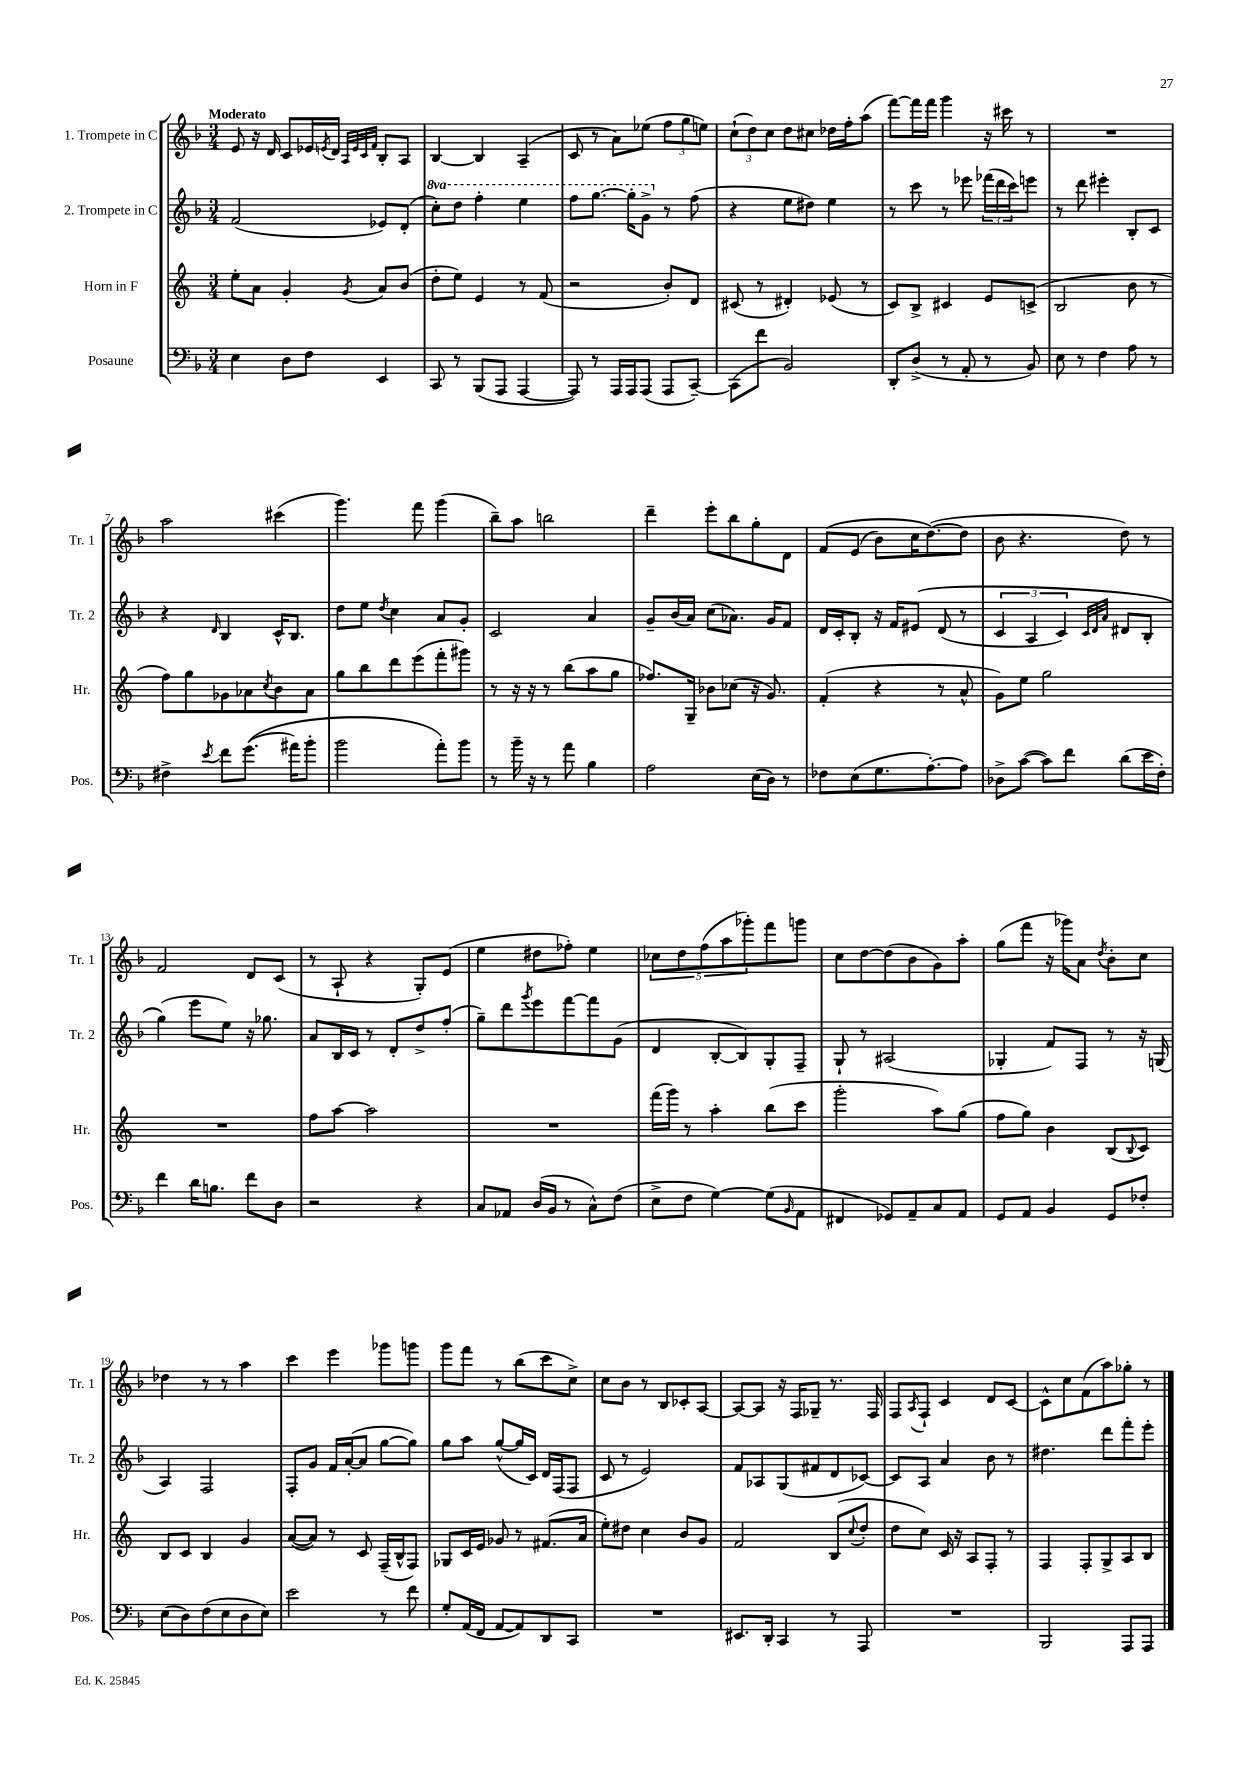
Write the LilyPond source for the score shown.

<<
\new StaffGroup <<
\new Staff = "s0" \with { instrumentName = "1. Trompete in C" shortInstrumentName = "Tr. 1" } {
    \clef treble \key f \major \numericTimeSignature \time 3/4 \tempo "Moderato"
    e'8 r16 d'16 c'8 ees'16 \acciaccatura { e'8 } d'16 \grace { a32 e'32 c'32 f'32 } bes8-. a8 |
    bes4~ bes4 a4--( |
    c'8 r8 a'8) ees''8( \tuplet 3/2 { f''8 g''8 e''8) } |
    \tuplet 3/2 { c''8-!( d''8) c''8 } d''8 cis''8 des''16 f''16-. a''8( |
    f'''8~) f'''16 f'''16 g'''4 r16 cis'''16 r8 |
    R2. |
    a''2 cis'''4( |
    g'''4.) f'''8 g'''4( |
    bes''8--) a''8 b''2 |
    d'''4-- e'''8-. bes''8 g''8-. d'8 |
    f'8\( e'8( bes'8) c''16 d''8.~(\) d''8 |
    bes'8 r4. d''8) r8 |
    f'2 d'8 c'8( |
    r8 a8-! r4 g8-.) e'8( |
    e''4 dis''8 fes''8-.) e''4 |
    \tuplet 5/4 { ces''8 d''8 f''8( a''8 ges'''8-.) } f'''8 g'''8 |
    c''8 d''8~ d''8( bes'8 g'8) a''8-. |
    g''8( f'''8 r16 ges'''16) a'8 \acciaccatura { d''8 } bes'8-. c''8 |
    des''4 r8 r8 a''4 |
    c'''4 e'''4 ges'''8 g'''8 |
    g'''8 f'''8 r8 bes''8( c'''8 c''8->) |
    c''8 bes'8 r8 bes8 ces'8-. a8~ |
    a8~ a8 r16 f16 ges8-- r8. f16 |
    f8 \acciaccatura { a8 } f8-! c'4 d'8 c'8~ |
    c'8-^ c''8 f'8( a''8) ges''8-. r8 \bar "|." |
}
\new Staff = "s1" \with { instrumentName = "2. Trompete in C" shortInstrumentName = "Tr. 2" } {
    \clef treble \key f \major \numericTimeSignature \time 3/4 \set Staff.ottavationMarkups = #ottavation-simple-ordinals
    f'2( ees'8) d'8-.( |
    \ottava #1 c'''8-.) d'''8 f'''4-. e'''4 |
    f'''8 g'''8.~ g'''16-. g''8-> \ottava #0 r8 f''8( |
    r4 e''8 dis''8) e''4 |
    r8 c'''8 r8 ees'''8 \tuplet 3/2 { fes'''16( d'''16 c'''16) } e'''8 |
    r8 d'''8 eis'''4-. bes8-. c'8 |
    r4 \grace { d'16 } bes4 c'16-^ bes8. |
    d''8 e''8 \acciaccatura { d''8 } c''4 a'8 g'8-. |
    c'2 a'4 |
    g'8-- bes'16( a'16) c''8( aes'8.) g'16 f'8 |
    d'16 c'16-. bes8-. r16 f'16 eis'8\( d'8( r8 |
    \tuplet 3/2 { c'4 a4 c'4) } \grace { c'32 d'32 a'32 } dis'8 bes8-. |
    g''4(\) e'''8 e''8) r16 ges''8. |
    a'8 bes16 c'16 r8 d'8-. d''8-> f''8-.( |
    g''8--) d'''8 \acciaccatura { g'''8 } e'''8 f'''8~ f'''8 g'8( |
    d'4 bes8~-. bes8) g8-. f8-- |
    g8-! r8 ais2( |
    ges4-. f'8) f8 r8 r16 g16( |
    a4) f2 |
    f8-. g'8 f'16 a'16~-.( a'8 g''8~ g''8) |
    g''8 a''8 g''8~-^( g''16 c'16) d'16 f16( f8 |
    c'8 r8 e'2) |
    f'8 aes8 g8( fis'8 d'8 ces'8~) |
    ces'8 a8 a'4 bes'8 r8 |
    dis''4. d'''8 f'''8-. e'''8-. \bar "|." |
}
\new Staff = "s2" \with { instrumentName = "Horn in F" shortInstrumentName = "Hr." } {
    \clef treble \key c \major \numericTimeSignature \time 3/4
    e''8-. a'8 g'4-. \acciaccatura { g'8 } a'8 b'8( |
    d''8-. e''8) e'4 r8 f'8( |
    r2 b'8-.) d'8 |
    cis'8( r8 dis'4-.) ees'8( r8 |
    c'8) b8-> cis'4 e'8 c'8->( |
    b2 b'8 r8 |
    f''8) g''8 ges'8 aes'8 \acciaccatura { c''8 } b'8 aes'8 |
    g''8 b''8 d'''8 e'''8( f'''8-. gis'''8) |
    r8 r16 r16 r8 b''8( a''8 g''8 |
    fes''8.) g16-- bes'8 ces''8( r16 g'8.) |
    f'4-.( r4 r8 a'8-^ |
    g'8) e''8 g''2 |
    R2. |
    f''8 a''8~ a''2 |
    R2. |
    f'''16( g'''16) r8 a''4-. b''8( c'''8 |
    g'''2-. a''8) g''8( |
    f''8 g''8) b'4 b8( \appoggiatura { b8 } c'8) |
    b8 c'8 b4 g'4 |
    a'8~( a'8) r8 c'8 f16--( b16-^ f8) |
    ges8 c'16 e'16 ges'8 r8 fis'8.( a'16 |
    e''8-.) dis''8 c''4 b'8 g'8 |
    f'2 b8( \appoggiatura { c''8 } d''8-. |
    d''8 c''8) c'16 r16 a8 f8-. r8 |
    f4 f8-. g8-> a8 b8 \bar "|." |
}
\new Staff = "s3" \with { instrumentName = "Posaune" shortInstrumentName = "Pos." } {
    \clef bass \key f \major \numericTimeSignature \time 3/4
    e4 d8 f8 e,4 |
    c,8 r8 bes,,8( a,,8 a,,4~ |
    a,,8) r8 a,,16 a,,16 a,,8( a,,8 c,8~--) |
    c,8( f'8 bes,2) |
    d,8-. d8->( r8 a,8-. r8 bes,8) |
    e8 r8 f4 a8 r8 |
    fis4-> \acciaccatura { e'8 } f'8 g'8.(\( ais'16) bes'8-. |
    bes'2 a'8-.\) bes'8 |
    r8 bes'16-- r16 r8 a'8 bes4 |
    a2 e16( d16) r8 |
    fes8 e8( g8. a8.~-.) a8 |
    des8-> c'8~( c'8) f'8 d'8( e'16 f16-.) |
    f'4 d'16 b8. f'8 d8 |
    r2 r4 |
    c8 aes,8 d16( bes,16 r8 c8-^) f8( |
    e8-> f8 g4~) g8( \grace { bes,16 } a,8 |
    fis,4 ges,8) a,8-- c8 a,8 |
    g,8 a,8 bes,4 g,8 fes8-. |
    e8( d8) f8( e8 d8 e8) |
    e'2 r8 f'8 |
    g8-. a,16( f,16 a,8~ a,8) d,8 c,8 |
    R2. |
    eis,8. d,16-. c,4 r8 a,,8 |
    R2. |
    bes,,2 a,,8 a,,8 \bar "|." |
}
>>
>>
